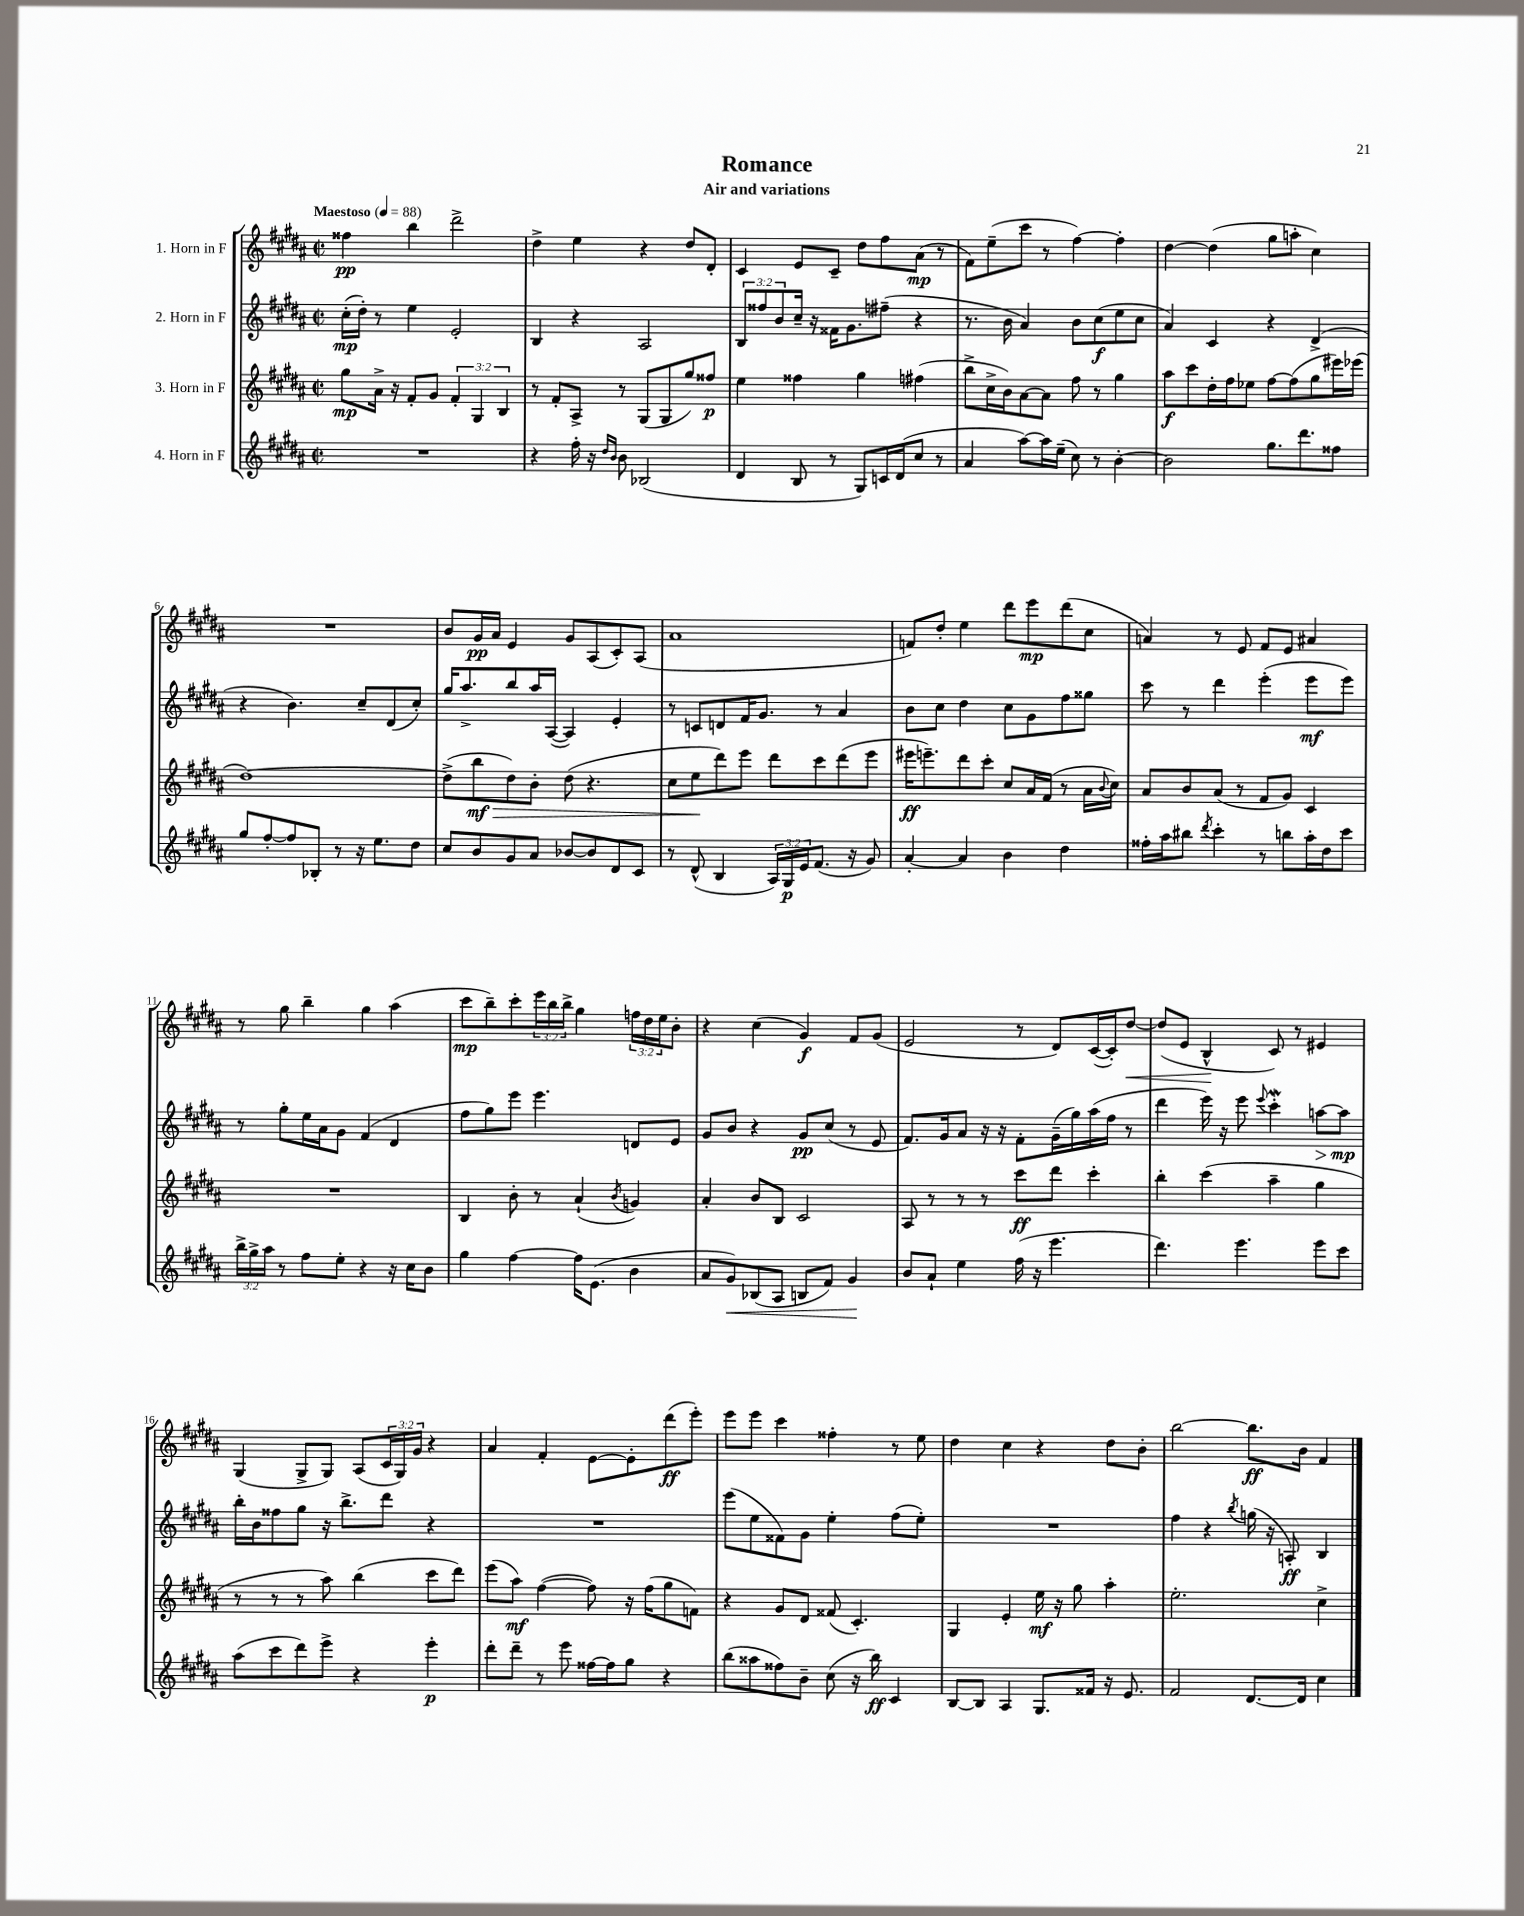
\header { title = "Romance" subtitle = "Air and variations" }
<<
\new StaffGroup <<
\new Staff = "s0" \with { instrumentName = "1. Horn in F" } {
    \clef treble \key b \major \defaultTimeSignature \time 2/2 \override Staff.TupletNumber.text = #tuplet-number::calc-fraction-text \tempo "Maestoso" 4 = 88
    fisis''4\pp b''4 dis'''2-> |
    dis''4-> e''4 r4 dis''8 dis'8-. |
    cis'4 e'8 cis'8-- dis''8 fis''8 ais'8\mp( r8 |
    fis'8) e''8--( cis'''8 r8 fis''4~) fis''4-. |
    dis''4~ dis''4( gis''8 a''8-. cis''4) |
    R1 |
    b'8 gis'16\pp ais'16 e'4 gis'8 ais8( cis'8-.) ais8( |
    ais'1 |
    f'8) dis''8-. e''4 dis'''8 e'''8\mp dis'''8( cis''8 |
    a'4) r8 e'8 fis'8 e'8 ais'4 |
    r8 gis''8 b''4-- gis''4 ais''4( |
    cis'''8\mp b''8--) cis'''8-. \tuplet 3/2 { e'''16 b''16 b''16-> } gis''4 \tuplet 3/2 { f''16 dis''16 e''16 } b'8-. |
    r4 cis''4( gis'4\f) fis'8 gis'8( |
    e'2 r8 dis'8) cis'16~( cis'16-.) dis''8~\< |
    dis''8( e'8 b4-^\! cis'8) r8 eis'4 |
    gis4( gis8-> gis8) ais8( \tuplet 3/2 { cis'16 gis16) gis'16 } r4 |
    ais'4 fis'4-. e'8~ e'8-. dis'''8\ff( e'''8-.) |
    e'''8 e'''8 cis'''4 fisis''4-. r8 e''8 |
    dis''4 cis''4 r4 dis''8 b'8-. |
    b''2~ b''8.\ff b'16 fis'4 \bar "|." |
}
\new Staff = "s1" \with { instrumentName = "2. Horn in F" } {
    \clef treble \key b \major \defaultTimeSignature \time 2/2 \override Staff.TupletNumber.text = #tuplet-number::calc-fraction-text
    cis''16-.\mp( dis''16-.) r8 e''4 e'2-. |
    b4 r4 ais2 |
    \tuplet 3/2 { b8 fisis''8 b'8 } cis''16-- r16 fisis'16 gis'8. fis''8--( r4 |
    r8. b'16 ais'4) b'8 cis''8\f( e''8 cis''8 |
    ais'4) cis'4 r4 dis'4->( |
    r4 b'4.) cis''8-- dis'8( cis''8-.) |
    gis''16 ais''8.-> b''8 ais''16 ais16~( ais4) e'4-. |
    r8 c'8 d'8 fis'16 gis'8. r8 ais'4 |
    b'8 cis''8 dis''4 cis''8 gis'8 fis''8 gisis''8 |
    cis'''8 r8 dis'''4 e'''4-.( e'''8\mf e'''8) |
    r8 gis''8-. e''16 ais'16 gis'8 fis'4( dis'4 |
    fis''8 gis''8) e'''8 e'''4. d'8 e'8 |
    gis'8 b'8 r4 gis'8\pp cis''8( r8 e'8 |
    fis'8.) gis'16 ais'8 r16 r16 fis'8-. gis'16--( gis''16) ais''16( fis''16 r8 |
    dis'''4 e'''16) r16 e'''8 \appoggiatura { e'''8 } cis'''4-.\mordent a''8~\> a''8\mp\! |
    b''16-. b'16 fisis''8 gis''8 r16 b''8.-> dis'''8 r4 |
    R1 |
    e'''8( e''8 fisis'8) gis'8 e''4-. fis''8( e''8-.) |
    R1 |
    fis''4 r4 \acciaccatura { b''8 } g''16( r16 a8-.\ff) b4 \bar "|." |
}
\new Staff = "s2" \with { instrumentName = "3. Horn in F" } {
    \clef treble \key b \major \defaultTimeSignature \time 2/2 \override Staff.TupletNumber.text = #tuplet-number::calc-fraction-text
    gis''8\mp ais'16-> r16 fis'8-. gis'8 \tuplet 3/2 { fis'4-. gis4 b4 } |
    r8 fis'8-. ais8-> r8 gis8( gis8 gis''8) fisis''8\p |
    e''4 fisis''4 gis''4 fis''4( |
    b''8-> cis''16-> b'16) ais'8~ ais'8 fis''8 r8 gis''4 |
    ais''8\f cis'''8 dis''16-. fis''16 ees''8 fis''8~ fis''8( gis''8 eis'''16) ees'''16( |
    dis''1~) |
    dis''8->( b''8\mf\> dis''8) b'8-. dis''8( r4. |
    cis''8 e''8\! dis'''8) e'''8 dis'''8 cis'''8 dis'''8( e'''8 |
    eis'''16\ff e'''8.--) dis'''8 cis'''8-. cis''8 ais'16 fis'16( r8 ais'16 \appoggiatura { b'8 } cis''16) |
    ais'8 b'8 ais'8( r8 fis'8 gis'8) cis'4 |
    R1 |
    b4 b'8-. r8 ais'4-!( \acciaccatura { b'8 } g'4) |
    ais'4-. b'8 b8 cis'2 |
    ais8 r8 r8 r8 cis'''8\ff dis'''8 cis'''4-. |
    b''4-. cis'''4( ais''4-- gis''4 |
    r8 r8 r8 ais''8) b''4( cis'''8 dis'''8) |
    e'''8( ais''8\mf) fis''4~( fis''8) r16 fis''16( gis''8 f'8) |
    r4 gis'8 dis'8 fisis'8( cis'4.-.) |
    gis4 e'4-. e''16\mf r16 gis''8 ais''4-. |
    e''2.-. cis''4-> \bar "|." |
}
\new Staff = "s3" \with { instrumentName = "4. Horn in F" } {
    \clef treble \key b \major \defaultTimeSignature \time 2/2 \override Staff.TupletNumber.text = #tuplet-number::calc-fraction-text
    R1 |
    r4 fis''16-. r16 \grace { dis''16 b'16 } b'8 bes2( |
    dis'4 b8 r8 gis8) c'16 dis'16( cis''8 r8 |
    ais'4 ais''8~) ais''16 e''16--( cis''8) r8 b'4~-. |
    b'2 gis''8. dis'''8. fisis''8 |
    gis''8 fis''8~-. fis''8 bes8-. r8 r16 e''8. dis''8 |
    cis''8 b'8 gis'8 ais'8 bes'8~ bes'8 dis'8 cis'8 |
    r8 dis'8-^( b4 \tuplet 3/2 { ais16) gis16\p e'16 } fis'8.( r16 gis'8) |
    ais'4~-. ais'4 b'4 dis''4 |
    fisis''16-. ais''16 bis''8 \acciaccatura { dis'''8 } cis'''4-. r8 b''8 ais''16-. dis''16 cis'''8 |
    \tuplet 3/2 { b''16-> gis''16-> ais''16 } r8 fis''8 e''8-. r4 r16 cis''16 b'8 |
    gis''4 fis''4~ fis''16 e'8.( b'4 |
    ais'8 gis'8\<) bes8( ais8 b8 fis'8) gis'4\! |
    b'8 ais'8-! e''4 fis''16( r16 e'''4. |
    dis'''4.) e'''4. e'''8 cis'''8 |
    ais''8( cis'''8 dis'''8) e'''8-> r4 e'''4-.\p |
    dis'''8-. dis'''8-- r8 e'''8 fisis''16~ fisis''16 gis''8 r4 |
    b''8( aisis''8 fisis''8) b'8-- cis''8( r16 b''16\ff) cis'4 |
    b8~ b8 ais4 gis8. fisis'16 r16 e'8. |
    fis'2 dis'8.~ dis'16 cis''4 \bar "|." |
}
>>
>>
